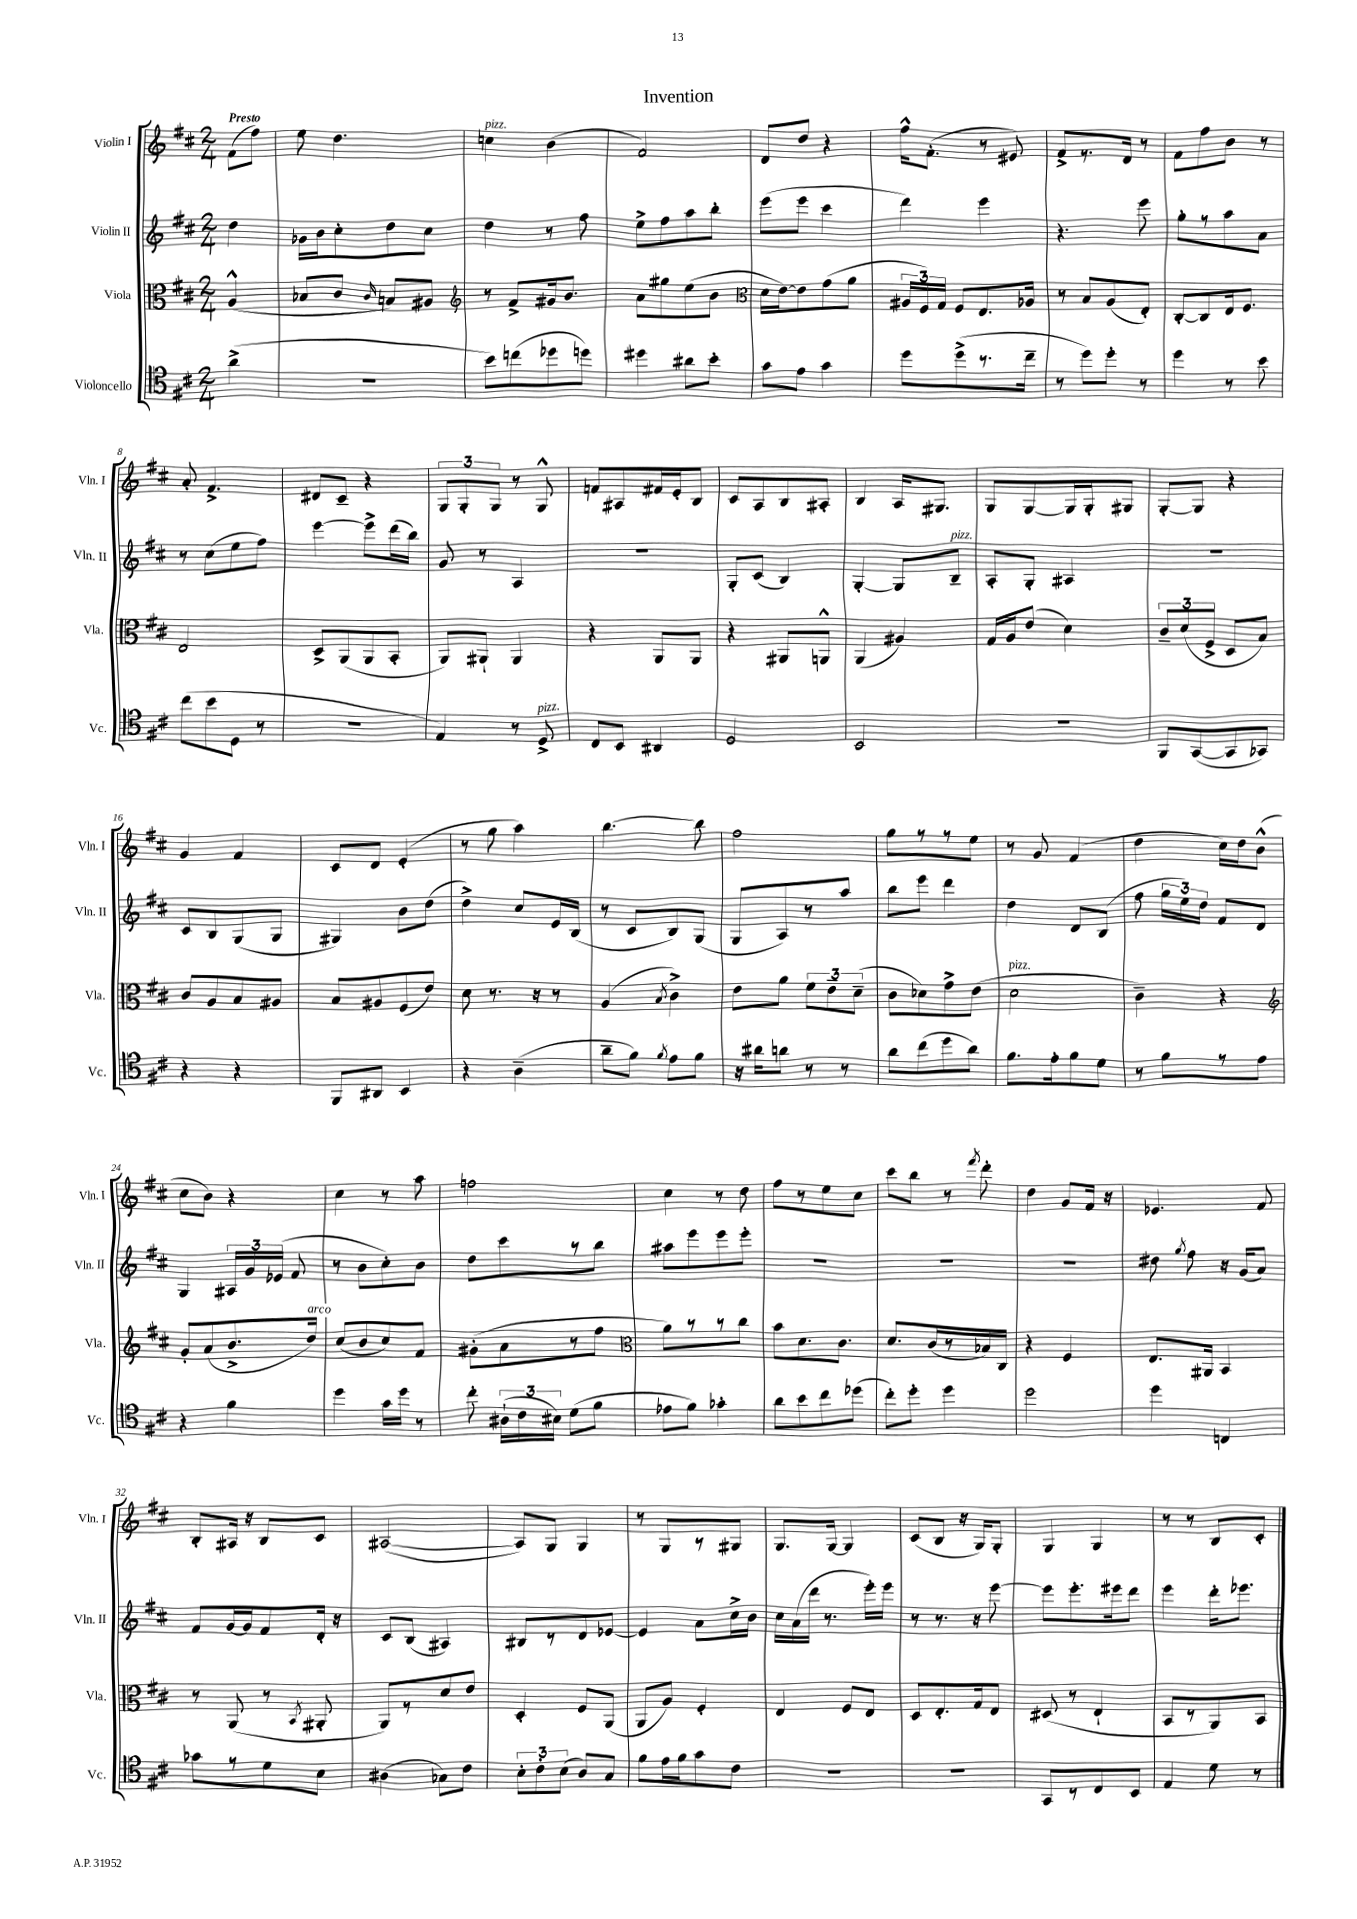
\header { title = "Invention" }
<<
\new StaffGroup <<
\new Staff = "s0" \with { instrumentName = "Violin I" shortInstrumentName = "Vln. I" } {
    \clef treble \key d \major \numericTimeSignature \time 2/4 \partial 4 \tempo "Presto"
    \autoBeamOff fis'8[( fis''8]) |
    e''8 d''4. |
    c''4^\markup { \italic "pizz." } b'4( |
    fis'2) |
    d'8[ d''8] r4 |
    fis''16[-^ fis'8.]-.( r8 eis'8) |
    fis'8[-> r8. d'16] r8 |
    fis'8[ fis''8 b'8] r8 |
    a'8-. fis'4.-> |
    dis'8[ cis'8]-- r4 |
    \tuplet 3/2 { g8[ g8-. g8] } r8 g8-^ |
    f'8[ ais8 fis'16 e'16-. b8] |
    cis'8[ a8 b8 ais8]-. |
    b4 a16[ gis8.] |
    g8[ g8~ g16 g16-. gis8] |
    g8[~-. g8] r4 |
    g'4 fis'4 |
    cis'8[ d'8] e'4-.( |
    r8 g''8 a''4) |
    b''4.~ b''8 |
    fis''2 |
    g''8[ r8 r8 e''8] |
    r8 g'8 fis'4( |
    d''4 cis''16[) d''16 b'8]-^( |
    cis''8[ b'8]) r4 |
    cis''4 r8 a''8 |
    f''2 |
    cis''4 r8 d''8 |
    fis''8[ r8 e''8 cis''8] |
    cis'''8[ b''8] r8 \acciaccatura { fis'''8 } d'''8-. |
    d''4 g'8[ fis'16] r16 |
    ees'4. fis'8 |
    b8[-. ais16] r16 b8[ cis'8] |
    ais2~( |
    ais8[) g8] g4 |
    r8 g8[ r8 gis8] |
    g8.[ g16]~ g4 |
    cis'8[( b8] r16 g16[) g8]-. |
    g4 g4 |
    r8 r8 b8[ cis'8]-. \bar "|." |
}
\new Staff = "s1" \with { instrumentName = "Violin II" shortInstrumentName = "Vln. II" } {
    \clef treble \key d \major \numericTimeSignature \time 2/4 \partial 4
    \autoBeamOff d''4 |
    ges'16[ b'16 cis''8-. d''8 cis''8] |
    d''4 r8 fis''8 |
    e''8[-> fis''8 a''8 b''8]-. |
    e'''8[( e'''8] cis'''4 |
    d'''4) e'''4 |
    r4. e'''8 |
    g''8[-. r8 a''8 a'8] |
    r8 cis''8[( e''8 fis''8]) |
    e'''4~ e'''8[-> d'''16( b''16]) |
    g'8 r8 a4 |
    R2 |
    g8[-. cis'8]( b4) |
    g4~-. g8[ b8]--^\markup { \italic "pizz." } |
    a8[-. g8]-. ais4 |
    R2 |
    cis'8[ b8 g8( g8] |
    gis4) b'8[ d''8]( |
    d''4->) cis''8[ e'16 b16]( |
    r8 cis'8[ b8) g8]( |
    g8[ a8) r8 a''8] |
    b''8[ e'''8] d'''4 |
    d''4 d'8[ b8]( |
    fis''8 \tuplet 3/2 { g''16[ e''16) d''16] } fis'8[ d'8] |
    g4 \tuplet 3/2 { ais16[ g'16 ees'16]( } fis'8 |
    r8 b'8[ cis''8-.) b'8] |
    d''8[ cis'''8 r8 b''8] |
    ais''8[ e'''8 e'''8 e'''8]-. |
    R2 |
    R2 |
    R2 |
    dis''8 \acciaccatura { g''8 } fis''8 r16 g'16[( a'8]) |
    fis'8[ g'16~ g'16 fis'8 d'16]-. r16 |
    cis'8[ b8]( ais4) |
    bis8[ r8 d'8 ees'8]~ |
    ees'4 a'8[ cis''16-> b'16] |
    cis''16[ a'16( d'''16] r8. e'''16[-.) e'''16] |
    r8 r8. r16 e'''8~ |
    e'''8[ e'''8.-. eis'''16 d'''8] |
    e'''4 d'''16[-. ees'''8.] \bar "|." |
}
\new Staff = "s2" \with { instrumentName = "Viola" shortInstrumentName = "Vla." } {
    \clef alto \key d \major \numericTimeSignature \time 2/4 \partial 4
    \autoBeamOff a4-^( |
    bes8[ cis'8] \grace { cis'16 } b8[) ais8] |
    \clef treble r8 fis'8[-> gis'16 b'8.] |
    a'8[ gis''8 e''8( b'8] |
    \clef alto d'16[ e'16~) e'8 g'8( a'8] |
    \tuplet 3/2 { ais16[ fis16) g16] } fis8[ e8. aes16] |
    r8 b8[ a8( e8]-.) |
    cis8[~-. cis8 e16 fis8.] |
    e2 |
    d8[-> a,8( a,8 b,8]-. |
    a,8[) ais,8]-! ais,4 |
    r4 a,8[ a,8] |
    r4 ais,8[ a,8]-^ |
    a,4( ais4) |
    g16[ a16 e'8]( d'4) |
    \tuplet 3/2 { cis'8[-- d'8( fis8]-> } d8[ b8]) |
    cis'8[ a8 b8 ais8] |
    b8[ ais8 fis8( e'8]) |
    d'8 r8. r16 r8 |
    a4( \acciaccatura { b8 } cis'4->) |
    e'8[ a'8] \tuplet 3/2 { fis'8[ e'8-- d'8]--( } |
    cis'8[ des'8) g'8-> e'8]( |
    d'2^\markup { \italic "pizz." } |
    cis'4--) r4 |
    \clef treble g'8[-. a'8( b'8.-> d''16]^\markup { \italic "arco" }) |
    cis''8[( b'8 cis''8) fis'8] |
    gis'8[-.( a'8 r8 fis''8] |
    \clef alto a'8[) r8 r8 cis''8] |
    b'8[ d'8. cis'8.] |
    d'8.[ cis'16( r8 bes16) cis16] |
    r4 fis4 |
    e8.[ ais,16] b,4 |
    r8 a,8( r8 \acciaccatura { b,8 } ais,8-. |
    a,8[) r8 d'8 e'8] |
    d4-. fis8[ a,8]( |
    a,8[ a8]) fis4-. |
    e4 fis8[ e8] |
    d8[ e8.-. g16 e8] |
    dis8( r8 e4-! |
    b,8[ r8 a,8) b,8] \bar "|." |
}
\new Staff = "s3" \with { instrumentName = "Violoncello" shortInstrumentName = "Vc." } {
    \clef tenor \key d \major \numericTimeSignature \time 2/4 \partial 4
    \autoBeamOff a'4->( |
    r2 |
    b'8[) c''8( des''8 d''8]) |
    dis''4 ais'8[ b'8]-. |
    g'8[ e'8] g'4 |
    d''8[ d''8->( r8. cis''16]-- |
    r8 d''8[) d''8]-. r8 |
    d''4 r8 b'8 |
    cis''8[( b'8 d8] r8 |
    R2 |
    e4) r8 d8->^\markup { \italic "pizz." } |
    cis8[ b,8] ais,4 |
    d2 |
    b,2 |
    r2 |
    fis,8[ g,8~( g,8 ges,8]) |
    r4 r4 |
    fis,8[ ais,8] b,4 |
    r4 a4--( |
    a'8[-- fis'8]) \acciaccatura { fis'8 } e'8[ fis'8] |
    r16 ais'16[ a'8] r8 r8 |
    a'8[ cis''8( d''8 a'8]) |
    fis'8.[ e'16-. fis'8 d'8] |
    r8 fis'8[ r8 e'8] |
    r4 fis'4 |
    d''4 g'16[ d''16] r8 |
    cis''8-. \tuplet 3/2 { ais16[-!( cis'16 bis16]) } d'8[( fis'8] |
    ees'8[ fis'8]) ges'4-. |
    a'8[ b'8 cis''8 des''8]( |
    cis''8[-.) d''8]-. d''4 |
    d''2 |
    d''4 c4 |
    ges'8[ r8 d'8 b8] |
    ais4( ges8[) cis'8] |
    \tuplet 3/2 { b8[-. cis'8-. b8]( } a8[) g8] |
    fis'8[ e'16 fis'16 g'8 cis'8] |
    R2 |
    R2 |
    g,8[ r8 cis8 b,8] |
    e4 d'8 r8 \bar "|." |
}
>>
>>
